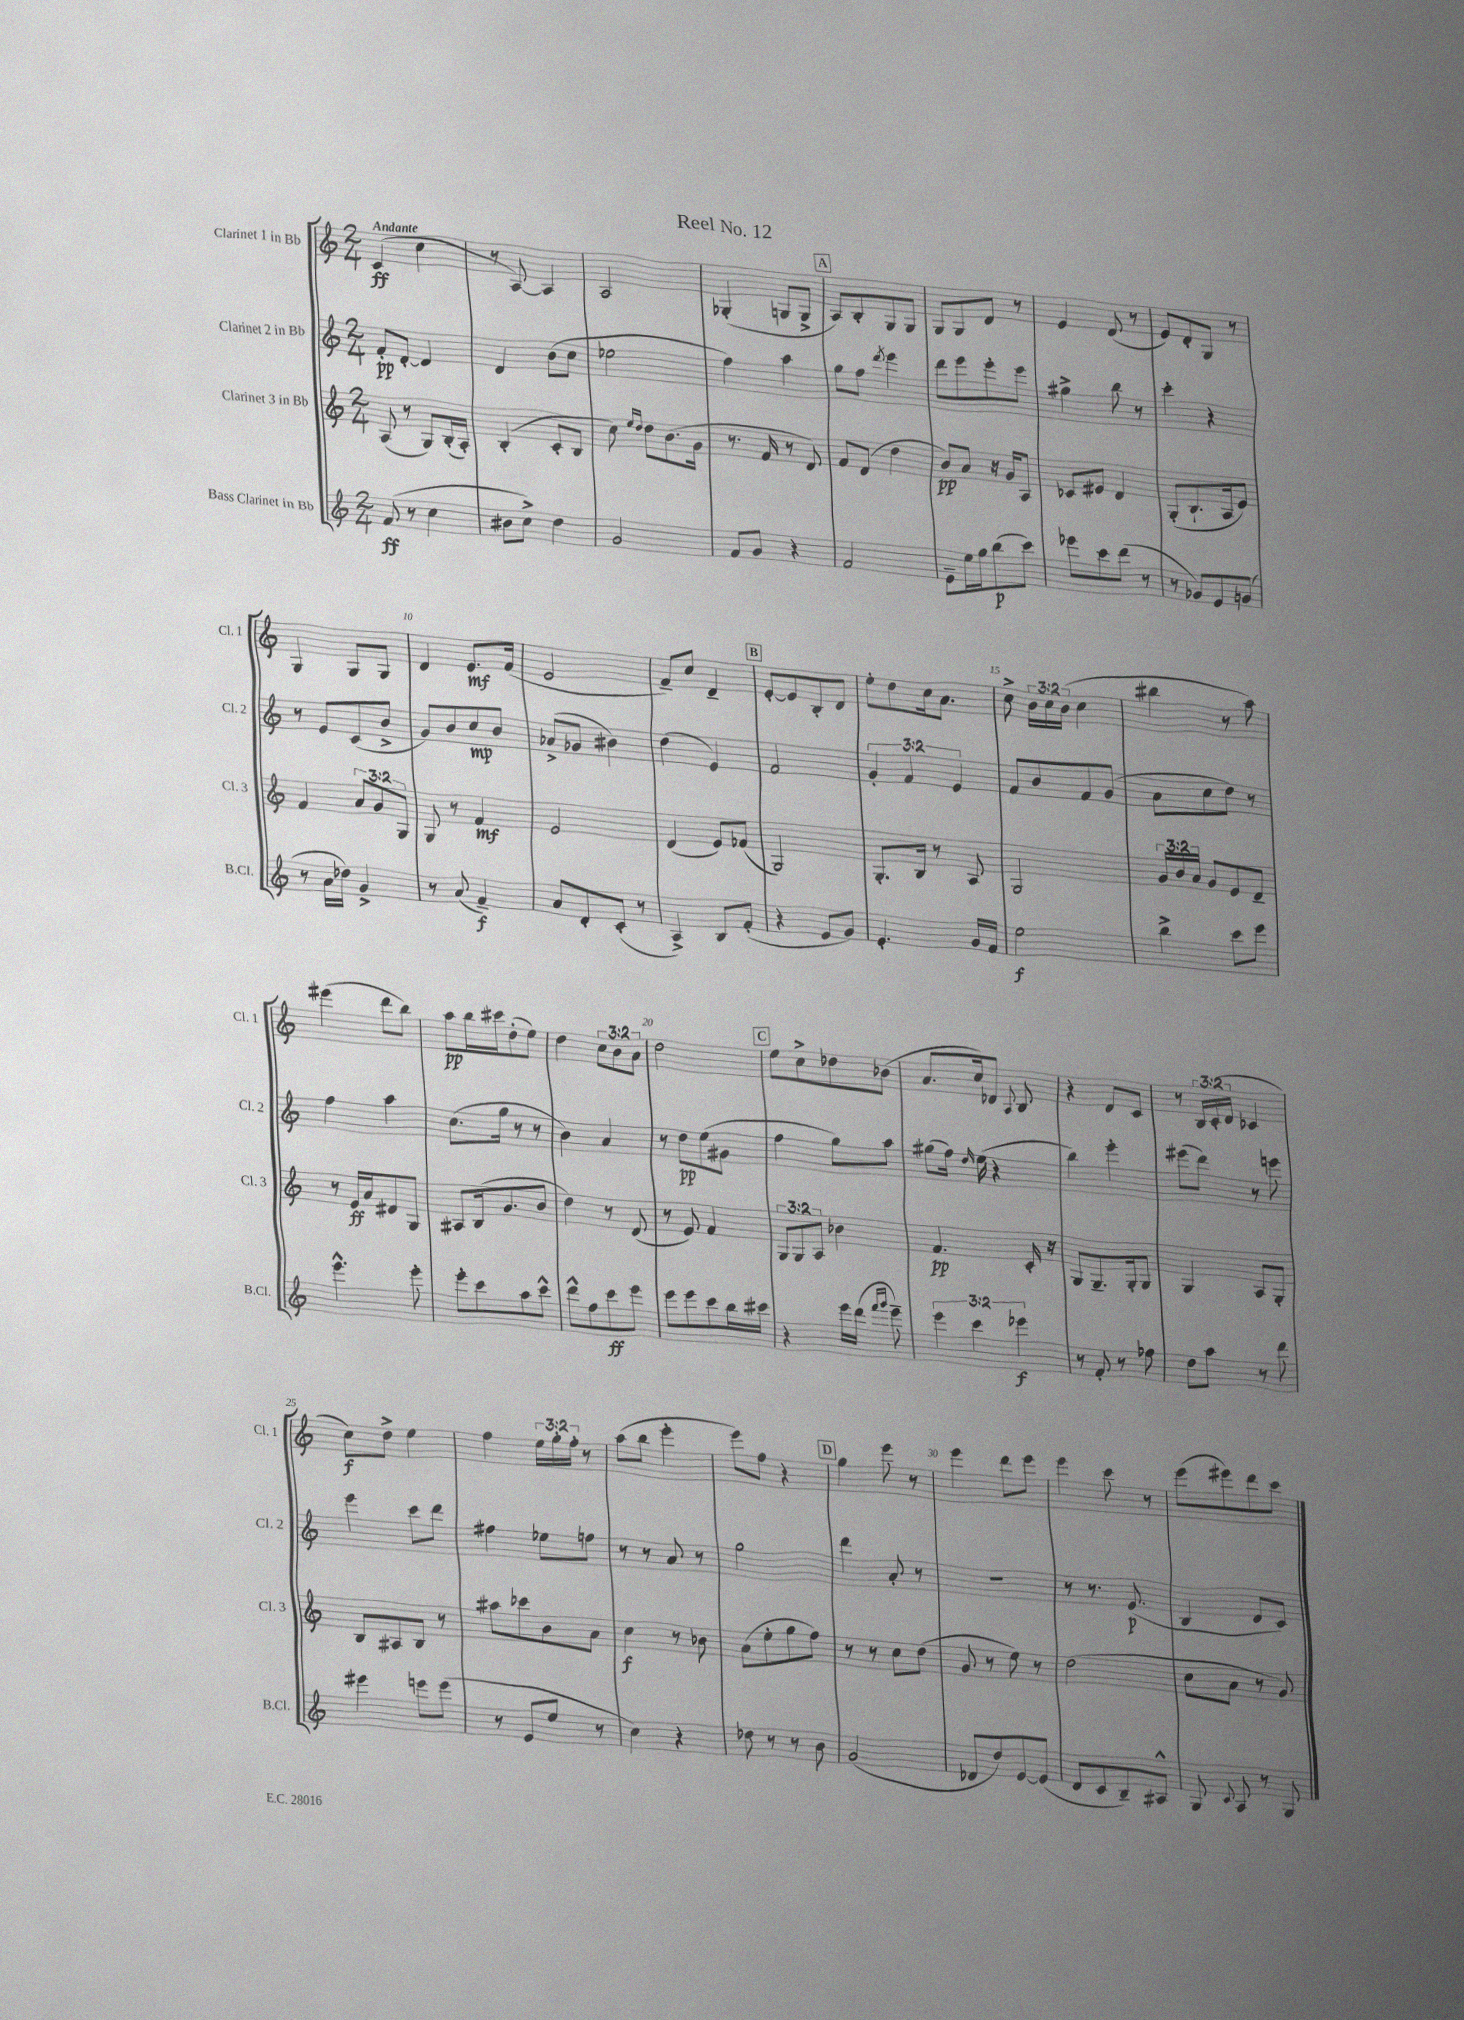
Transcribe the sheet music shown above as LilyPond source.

\header { title = "Reel No. 12" }
<<
\new StaffGroup <<
\new Staff = "s0" \with { instrumentName = "Clarinet 1 in Bb" shortInstrumentName = "Cl. 1" } {
    \clef treble \key c \major \numericTimeSignature \time 2/4 \override Staff.TupletNumber.text = #tuplet-number::calc-fraction-text \tempo "Andante"
    \autoBeamOff c'4\ff( c''4 |
    r8 a8~) a4 |
    a2 |
    ges4-.( g8[ g8]-> |
    \mark \markup { \box "A" } a8[) b8-. g8 g8] |
    g8[ g8 d'8] r8 |
    e'4 d'8( r8 |
    e'8[) d'8-. g8] r8 |
    g4 g8[ g8] |
    d'4 e'8.[\mf f'16]( |
    e'2 |
    f'8[--) c''8] d'4-- |
    \mark \markup { \box "B" } e'8[~-. e'8 b8-. d'8] |
    e''8[-. d''8 c''16 a'8.] |
    c''8-> \tuplet 3/2 { b'16[ c''16 b'16]( } c''4 |
    bis''4 r8 a''8) |
    eis'''4( d'''8[ b''8]) |
    a''8[\pp b''16 cis'''16 d''8-.( e''8]) |
    d''4 \tuplet 3/2 { c''8[ b'8 a'8] } |
    d''2 |
    \mark \markup { \box "C" } e''8[ c''8-> des''8 bes'8]( |
    a'8.[ c''16) des'8] \appoggiatura { a8 } b8 |
    r4 d'8[ c'8] |
    r8 \tuplet 3/2 { b16[ c'16-.( d'16] } ces'4 |
    c''8[\f) d''8]-> e''4 |
    f''4 \tuplet 3/2 { e''16[ g''16-. f''16]-. } r8 |
    a''8[( b''8] e'''4-. |
    e'''8[) f''8] r4 |
    \mark \markup { \box "D" } g''4 e'''8 r8 |
    e'''4 d'''8[ e'''8] |
    e'''4 c'''8 r8 |
    e'''8[( eis'''8) d'''8 c'''8] \bar "|." |
}
\new Staff = "s1" \with { instrumentName = "Clarinet 2 in Bb" shortInstrumentName = "Cl. 2" } {
    \clef treble \key c \major \numericTimeSignature \time 2/4 \override Staff.TupletNumber.text = #tuplet-number::calc-fraction-text
    \autoBeamOff f'8[-.\pp d'8]~-. d'4 |
    d'4 b'8[( c''8] |
    ees''2 |
    f''4) a''4 |
    \mark \markup { \box "A" } g''8[ f''8] \acciaccatura { d'''8 } e'''4 |
    d'''8[ e'''8 e'''8-. e'''8] |
    gis''4-> b''8 r8 |
    c'''4-. r4 |
    r8 e'8[ c'8( b'8]-> |
    g'8[) b'8 c''8\mp b'8] |
    aes'8[->( ges'8] bis'4) |
    d''4( e'4) |
    \mark \markup { \box "B" } f'2 |
    \tuplet 3/2 { g'4-. f'4 e'4 } |
    f'8[ b'8 f'8 g'8]( |
    a'8[ c''8 d''8]) r8 |
    f''4 a''4 |
    c''8.[( g''16] r8 r8 |
    b'4) a'4 |
    r8 d''8[\pp e''8( gis'8] |
    \mark \markup { \box "C" } f''4 g''8[) a''8] |
    gis''8[( f''16]) \grace { d''16 } e''16( r4 |
    b''4) e'''4-. |
    eis'''8[( d'''8]) r8 e'''8 |
    e'''4 c'''8[ d'''8] |
    fis''4 ees''8[ f''8] |
    r8 r8 a'8 r8 |
    g''2 |
    \mark \markup { \box "D" } d'''4 a'8-. r8 |
    r2 |
    r8 r8. e'8.\p( |
    b4 d'8[ c'8]) \bar "|." |
}
\new Staff = "s2" \with { instrumentName = "Clarinet 3 in Bb" shortInstrumentName = "Cl. 3" } {
    \clef treble \key c \major \numericTimeSignature \time 2/4 \override Staff.TupletNumber.text = #tuplet-number::calc-fraction-text
    \autoBeamOff a8( r8 g8[) b16-.( a16]-.) |
    b4-.( c'8[-. b8] |
    c''8) \grace { e''16[ d''16] } d''8[ b'8.( g'16] |
    r8. f'16 r8 d'8) |
    \mark \markup { \box "A" } f'8[ d'8]( d''4 |
    b'8[\pp) a'8] r16 g'16[ a8] |
    ces'8[ eis'8] d'4 |
    g8[-.( b8.-! a16 e'8]) |
    f'4 \tuplet 3/2 { a'8[ g'8 g8] } |
    g8 r8 f'4\mf |
    e'2 |
    d'4( e'8[) fes'8]( |
    \mark \markup { \box "B" } g2) |
    g8.[-. b16] r8 a8 |
    g2 |
    \tuplet 3/2 { g'16[ b'16 a'16] } g'8[ e'8 d'8]-- |
    r8 e'16[\ff a'16 dis'8 g8] |
    ais8[ b16( g'8. b'8] |
    d''4) r8 d'8( |
    r8 e'8) f'4 |
    \mark \markup { \box "C" } \tuplet 3/2 { g8[ g8 a8] } bes'4 |
    f'4.\pp c'16-. r16 |
    g8[ g8.-- g16-. g8] |
    g4 a8[ g8]-. |
    b8[ ais8 b8] r8 |
    ais''8[ ces'''8 b'8 a'8] |
    c''4\f r8 bes'8 |
    a'8[( e''8-. g''8 f''8]) |
    \mark \markup { \box "D" } r8 r8 c''8[ d''8]( |
    g'8 r8 e''8) r8 |
    d''2( |
    c''8[ a'8] r8 g'8) \bar "|." |
}
\new Staff = "s3" \with { instrumentName = "Bass Clarinet in Bb" shortInstrumentName = "B.Cl." } {
    \clef treble \key c \major \numericTimeSignature \time 2/4 \override Staff.TupletNumber.text = #tuplet-number::calc-fraction-text
    \autoBeamOff f'8\ff( r8 c''4 |
    bis'8[ c''8]->) d''4 |
    g'2 |
    f'8[ g'8] r4 |
    \mark \markup { \box "A" } f'2 |
    e'8[-- e''16 g''16 b''8\p( c'''8]) |
    ees'''8[ c'''8 d'''8]( r8 |
    r8 ges'8[) e'8 g'8]( |
    r8 a'16[ des''16]) g'4-> |
    r8 a'8( f'4--\f) |
    a'8[ d'8-. c'8]-.( r8 |
    a4->) b8[ f'8]-.( |
    \mark \markup { \box "B" } r4 e'8[ g'8]) |
    e'4.-. g'16[ f'16] |
    e''2\f |
    b''4-> c'''8[ e'''8] |
    e'''4.-^ e'''8-. |
    e'''8[-. c'''8 a''8 c'''8]-^ |
    d'''8[-^ f''8 c'''8\ff e'''8] |
    e'''8[ e'''8 c'''8 b''16 cis'''16] |
    \mark \markup { \box "C" } r4 e'''16[ d'''16]( \grace { f'''16[ g'''16] } e'''8--) |
    \tuplet 3/2 { e'''4 c'''4 ees'''4\f } |
    r8 f'8-. r8 fes''8 |
    d''8[ a''8] r8 d'''8 |
    eis'''4 e'''8[ e'''8]( |
    r8 e'8[ e''8] r8 |
    c''4) r4 |
    des''8 r8 r8 b'8 |
    \mark \markup { \box "D" } g'2( |
    des'8[ d''8) e'8~ e'8]( |
    d'8[ c'8 b8--) ais8]-^ |
    g8 \appoggiatura { c'8 } a8 r8 g8 \bar "|." |
}
>>
>>
\layout { \context { \Score \override BarNumber.break-visibility = ##(#f #t #t) barNumberVisibility = #(every-nth-bar-number-visible 5) } }
